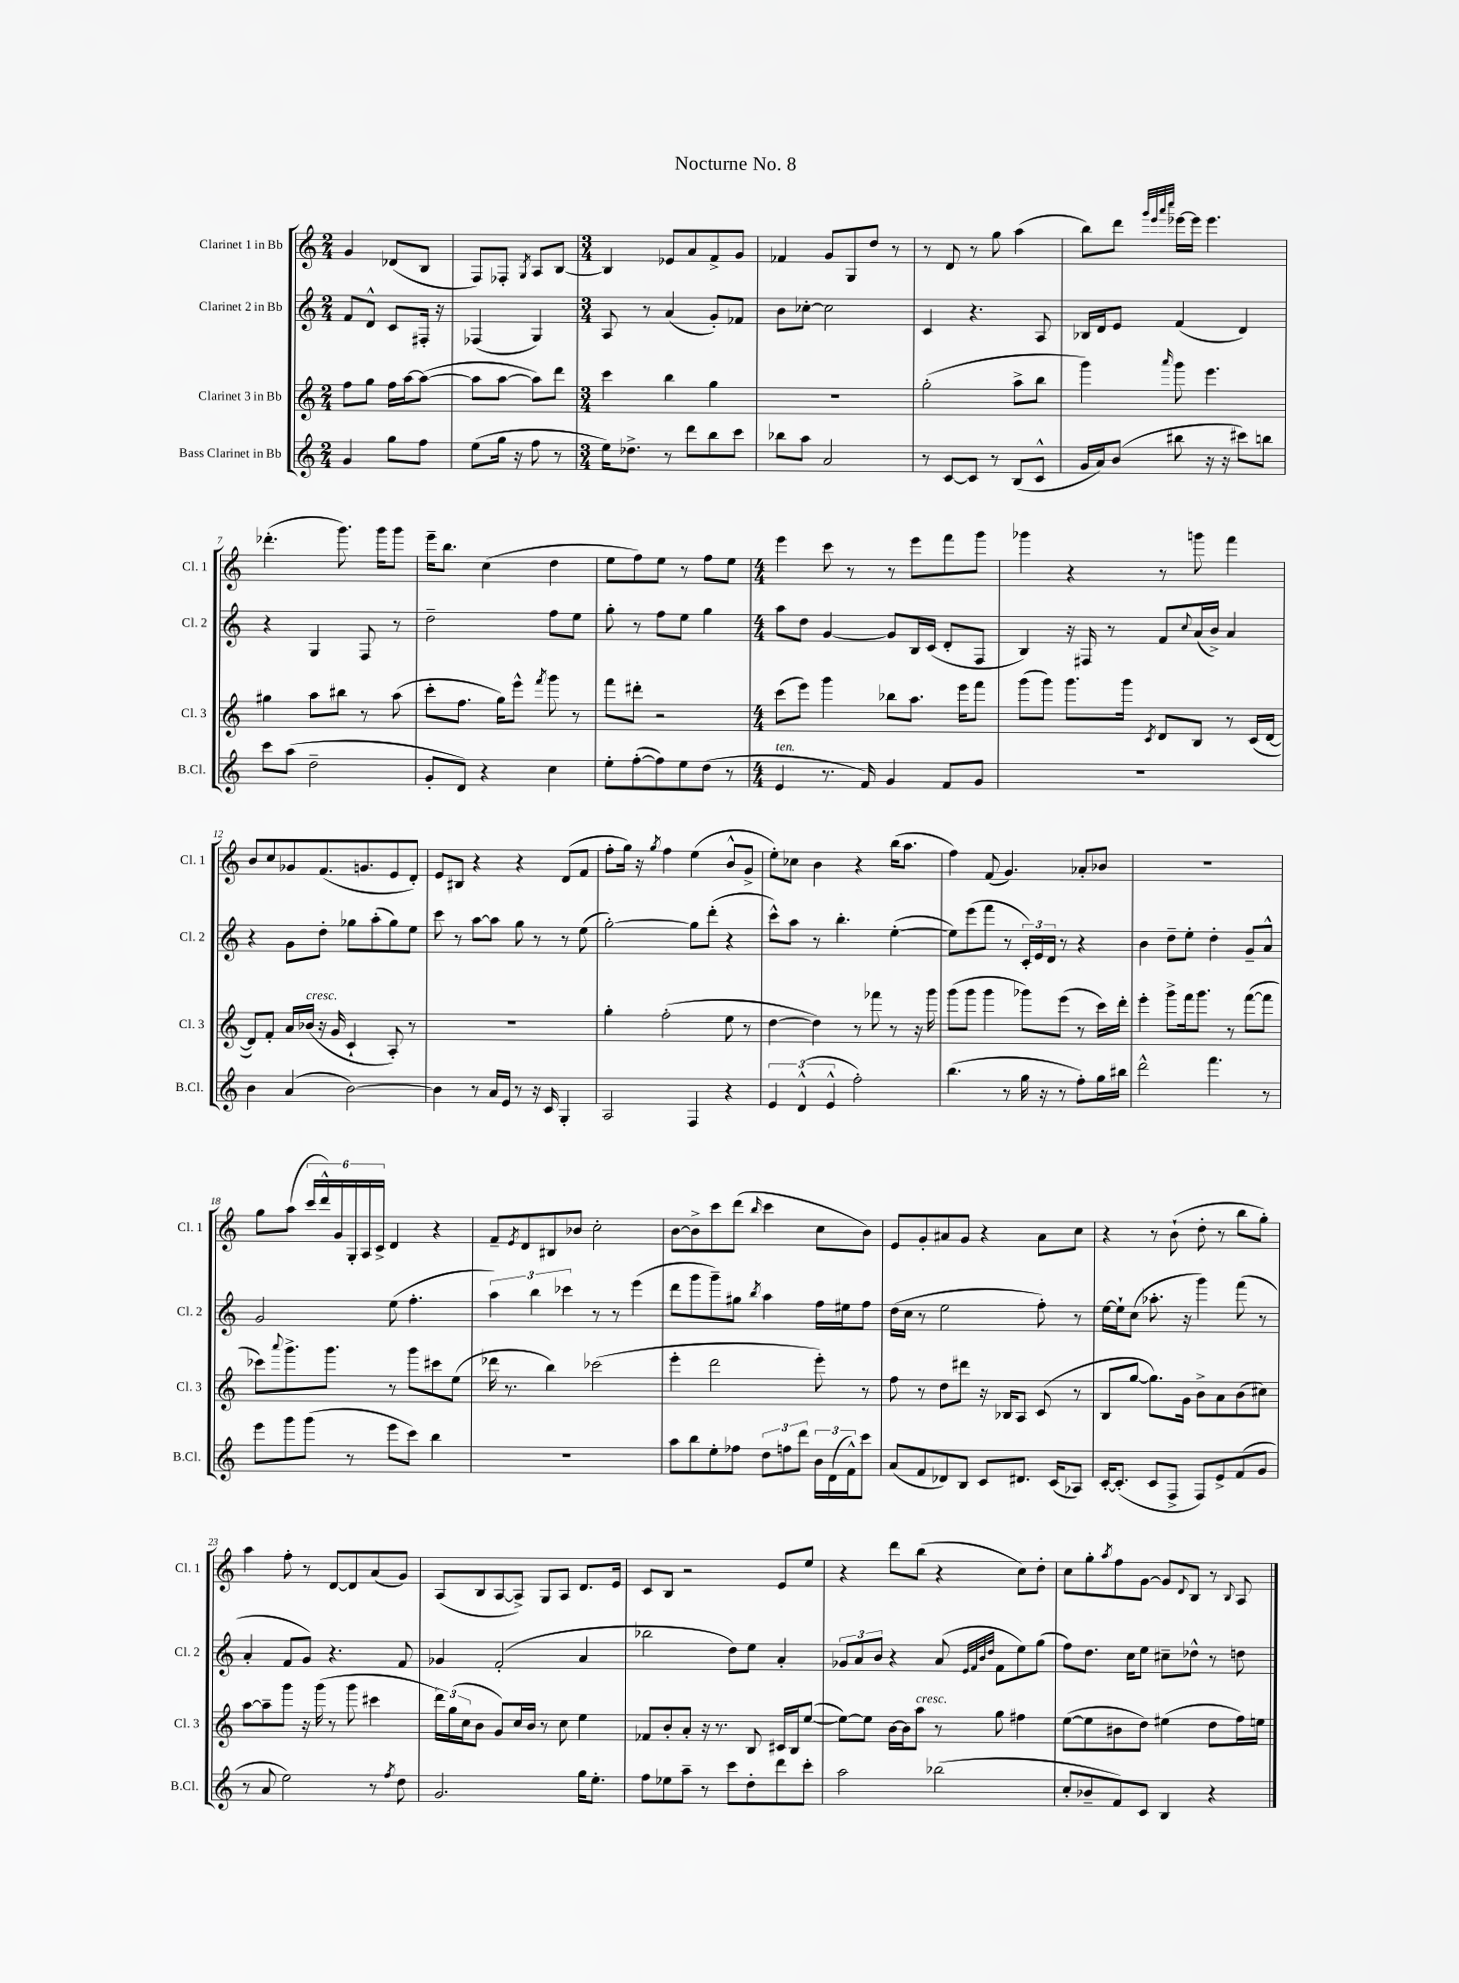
\header { title = "Nocturne No. 8" }
<<
\new StaffGroup <<
\new Staff = "s0" \with { instrumentName = "Clarinet 1 in Bb" shortInstrumentName = "Cl. 1" } {
    \clef treble \key c \major \numericTimeSignature \time 2/4
    g'4 des'8( b8 |
    f8) fes8-. \acciaccatura { g8 } a8 b8~ |
    \numericTimeSignature \time 3/4 b4 ees'8 a'8 f'8-> g'8 |
    fes'4 g'8 g8 d''8 r8 |
    r8 d'8 r8 g''8 a''4( |
    b''8) d'''8 \grace { g'''32 e'''32 a'''32 c''''32 } ees'''16~ ees'''16 ees'''4. |
    des'''4.-.( g'''8.) g'''16 g'''8 |
    e'''16-- b''8. c''4( d''4 |
    e''8 f''8) e''8 r8 f''8 e''8 |
    \numericTimeSignature \time 4/4 e'''4 c'''8 r8 r8 e'''8 f'''8 g'''8 |
    ges'''4 r4 r8 g'''8 f'''4 |
    b'8 c''8 ges'8 f'8.( g'8. e'8 d'8-.) |
    e'8 bis8 r4 r4 d'8( f'8 |
    f''8-. g''16) r16 \acciaccatura { g''8 } f''4 e''4( b'8-^ g'8-> |
    e''8-.) ces''8 b'4 r4 b''16( a''8. |
    f''4) f'8( g'4.) aes'8-. bes'8 |
    R1 |
    g''8 a''8( \tuplet 6/4 { c'''16 d'''16-^) g'16 g16-. a16 c'16-> } d'4 r4 |
    f'8-- \acciaccatura { e'8 } d'8 bis8 bes'8 c''2-. |
    b'8~ b'8-> c'''8 d'''8( \grace { b''16 } c'''4 c''8 b'8) |
    e'8 g'8-. ais'8 g'8 r4 ais'8 c''8 |
    r4 r8 b'8-!( d''8-. r8 b''8 g''8-.) |
    a''4 f''8-. r8 d'8~ d'8 a'8( g'8) |
    a8( b8 a8~ a8->) g8 a8 d'8. e'16 |
    c'8 b8 r2 e'8 e''8 |
    r4 d'''8 b''8( r4 c''8) d''8-. |
    c''8 g''8-. \acciaccatura { a''8 } f''8 g'8~ g'8 \appoggiatura { d'8 } b8 r8 \appoggiatura { b8 } a8 \bar "|." |
}
\new Staff = "s1" \with { instrumentName = "Clarinet 2 in Bb" shortInstrumentName = "Cl. 2" } {
    \clef treble \key c \major \numericTimeSignature \time 2/4
    f'8 d'8-^ c'8 fis16-. r16 |
    fes4( g4) |
    \numericTimeSignature \time 3/4 a8 r8 a'4( g'8-.) fes'8 |
    b'8 ces''8~-. ces''2 |
    c'4 r4. a8 |
    bes16 d'16 e'8 f'4( d'4) |
    r4 g4 f8 r8 |
    d''2-- f''8 e''8 |
    g''8-. r8 f''8 e''8 g''4 |
    \numericTimeSignature \time 4/4 a''8 d''8 g'4~ g'8 b16 c'16( d'8-. f8 |
    b4) r16 fis16 r8 f'8 \appoggiatura { c''8 } a'16( b'16->) a'4 |
    r4 g'8 d''8-. ges''8 a''8-.( ges''8) e''8 |
    c'''8 r8 a''8~ a''8 g''8 r8 r8 e''8( |
    g''2~-.) g''8 d'''8-.( r4 |
    c'''8-^) a''8 r8 b''4.-. e''4~-.( |
    e''8) e'''8( f'''8 r8 \tuplet 3/2 { c'16-.) e'16 d'16 } r8 r4 |
    b'4 d''8-- e''8-. d''4-. g'8-- a'8-^ |
    g'2 e''8( f''4.-. |
    \tuplet 3/2 { a''4) b''4 ces'''4 } r8 r8 e'''4( |
    d'''8 g'''8 g'''8--) gis''8 \acciaccatura { b''8 } a''4 f''16 eis''16 f''8 |
    d''16( c''16 r8 e''2 f''8-.) r8 |
    e''16~ e''16-! c''8( aes''8.-. r16 g'''4) f'''8( r8 |
    a'4-. f'8 g'8) r4. f'8 |
    ges'4 f'2-.( a'4 |
    bes''2 d''8) e''8 a'4-. |
    \tuplet 3/2 { ges'8 a'8 b'8 } r4 a'8( \grace { e'32 f'32 b'32 d''32 } f'8 e''8) g''8( |
    f''8) d''8. c''16 e''8 cis''8-- des''8-^ r8 d''8 \bar "|." |
}
\new Staff = "s2" \with { instrumentName = "Clarinet 3 in Bb" shortInstrumentName = "Cl. 3" } {
    \clef treble \key c \major \numericTimeSignature \time 2/4
    f''8 g''8 f''16 a''16~ a''8~( |
    a''8 a''8~ a''8) d'''8 |
    \numericTimeSignature \time 3/4 c'''4 b''4 g''4 |
    R2. |
    g''2-.( a''8-> b''8 |
    g'''4) \grace { a'''16 } g'''8 e'''4. |
    gis''4 a''8 bis''8 r8 a''8( |
    c'''8-. f''8. g''16) e'''8-^ \acciaccatura { f'''8 } g'''8 r8 |
    f'''8 dis'''8-. r2 |
    \numericTimeSignature \time 4/4 c'''8( e'''8) g'''4 bes''8 a''8. e'''16 f'''8 |
    g'''8( g'''8) g'''8. g'''16 \acciaccatura { c'8 } d'8 b8 r8 c'16( d'16~ |
    d'8) f'8-. a'16 bes'16^\markup { \italic "cresc." }( r16 g'16 c'4-! a8-.) r8 |
    R1 |
    g''4-. f''2-.( e''8 r8 |
    d''4~ d''4) r8 fes'''8 r8 r16 g'''16 |
    g'''8( g'''8 g'''4 ges'''8) e'''8( r8 c'''16) d'''16-. |
    e'''4-. g'''8-> f'''16 g'''8. r8 f'''8~( f'''8 |
    ces'''8) \appoggiatura { a'''8 } g'''8.-> g'''8. r8 g'''8 cis'''8 e''8( |
    des'''16 r8. b''4) ces'''2( |
    e'''4-. d'''2 e'''8-.) r8 |
    f''8 r8 d''8 dis'''8 r16 bes16 a8 c'8( r8 |
    b8 g''8~ g''8.) g'16 b'8-> a'8 b'8( cis''8) |
    a''8~ a''8-- g'''8 r16 g'''16( r8 g'''8 cis'''4 |
    \tuplet 3/2 { d'''16) g''16( c''16 } b'8 g'8) c''16 b'16 r8 c''8 e''4 |
    fes'8 b'8-. a'8-. r16 r8. b8 cis'16 b16 e''8~( |
    e''8~) e''8 b'16~ b'16 a''8^\markup { \italic "cresc." } r8 g''8 fis''4 |
    e''8~( e''8 bis'8 d''8) eis''4( d''8 f''16) e''16 \bar "|." |
}
\new Staff = "s3" \with { instrumentName = "Bass Clarinet in Bb" shortInstrumentName = "B.Cl." } {
    \clef treble \key c \major \numericTimeSignature \time 2/4
    g'4 g''8 f''8 |
    e''8( g''16 r16 f''8 r8 |
    \numericTimeSignature \time 3/4 e''16) des''8.-> r8 d'''8 b''8 c'''8 |
    bes''8 a''8 a'2 |
    r8 c'8~ c'8 r8 b8( c'8-^ |
    g'16 a'16) b'8( bis''8 r16 r16 cis'''8) b''8 |
    c'''8 a''8( d''2-- |
    g'8-. d'8) r4 c''4 |
    e''8-. f''8~-.( f''8) e''8 d''8( r8 |
    \numericTimeSignature \time 4/4 e'4^\markup { \italic "ten." } r8. f'16) g'4 f'8 g'8 |
    R1 |
    b'4 a'4( b'2~) |
    b'4 r8 a'16 e'16 r8 r16 c'16 g4-. |
    a2 f4 r4 |
    \tuplet 3/2 { e'4 d'4-^( e'4-^ } f''2-.) |
    b''4.( r8 g''16 r16 r8 f''8-.) g''16 bis''16 |
    d'''2-^ f'''4. r8 |
    e'''8 g'''8 g'''8( r8 e'''8 c'''8) b''4 |
    R1 |
    a''8 b''8 e''8-. fes''8 \tuplet 3/2 { d''8 f''8 d'''8 } \tuplet 3/2 { b'16 d'16( f'16-^) } c'''8 |
    a'8( f'8 des'8) b8 c'8 dis'8. c'16( aes8) |
    c'16~-. c'8.-.( c'8 f8-> f8) e'8-> f'8( g'8 |
    r8 a'8 e''2) r8 \acciaccatura { f''8 } d''8 |
    g'2. g''16 e''8.-. |
    f''8 ees''8 a''8-- r8 c'''8 d''8-. d'''8 c'''8-. |
    a''2 bes''2( |
    c''8-. bes'8-- f'8) c'8 b4 r4 \bar "|." |
}
>>
>>
